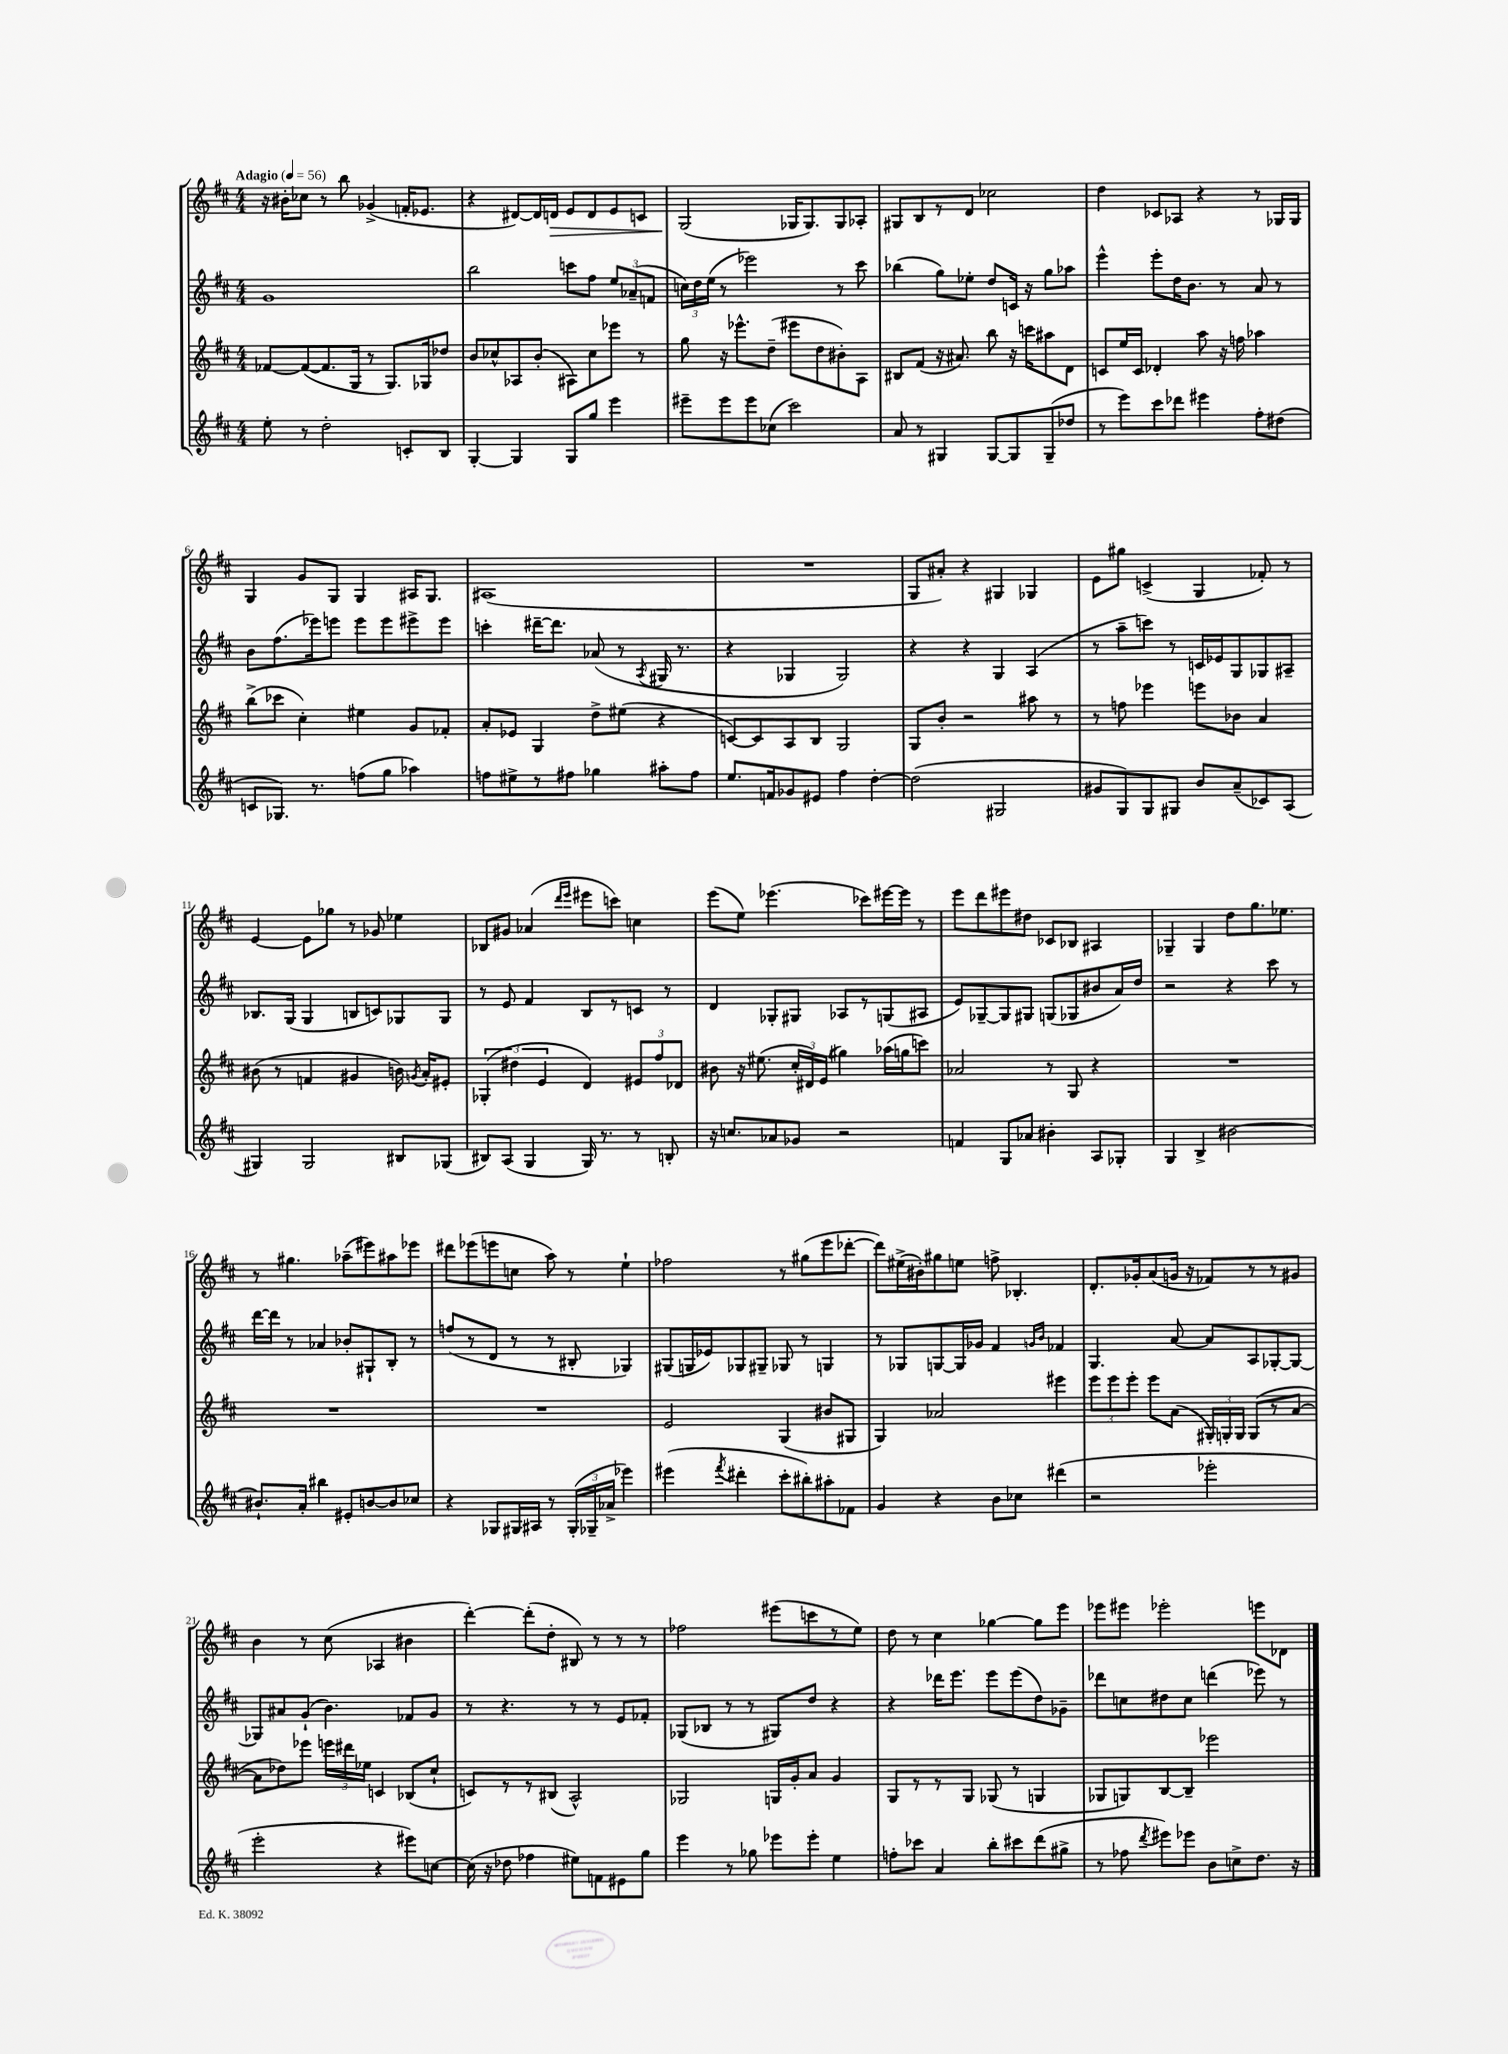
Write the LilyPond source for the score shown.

<<
\new StaffGroup <<
\new Staff = "s0" {
    \clef treble \key d \major \numericTimeSignature \time 4/4 \tempo "Adagio" 4 = 56
    \autoBeamOff r16 bis'16[-. ces''8] r8 b''8 ges'4->( f'16[-. ees'8.] |
    r4 dis'8[~) dis'16 d'16]\> e'8[ d'8 e'8 c'8] |
    g2\!( ges16[ ges8.) ges8 aes8]-. |
    gis8[ b8 r8 d'8] ces''2 |
    d''4 ces'8[ aes8] r4 r8 ges16[ ges16] |
    g4 g'8[ g8] g4 ais16[ g8.] |
    ais1( |
    R1 |
    g8[ ais'8]-.) r4 gis4 ges4 |
    e'8[ gis''8] c'4->( g4 fes'8-.) r8 |
    e'4~ e'8[ ges''8] r8 ges'8 ees''4 |
    bes8[ gis'8] aes'4( \grace { d'''16[ e'''16] } eis'''8[ c'''8]) c''4 |
    e'''8[( e''8]) ees'''4.( ces'''8[) eis'''16~ eis'''16] r8 |
    e'''8[ d'''8 eis'''8 dis''8] ces'8[ bes8] ais4 |
    ges4-- ges4 d''8[ g''8. ees''8.] |
    r8 gis''4. aes''8[--( eis'''8) ais''8 ees'''8] |
    dis'''8[ ees'''8( e'''8 c''8] a''8) r8 e''4-! |
    fes''2 r8 gis''8[( e'''8 des'''8]~-. |
    des'''8[) eis''16->( bis'16-.) gis''8 e''8] f''8-> bes4.-. |
    d'8.[-. ges'16-. a'8( g'16] r16 fes'8[) r8 r8 gis'8] |
    b'4 r8 cis''8( aes4 bis'4 |
    d'''4~-.) d'''8[-.( d''8]-. bis8) r8 r8 r8 |
    fes''2 eis'''8[( c'''8 r8 e''8]) |
    d''8 r8 cis''4 ges''4~ ges''8[ e'''8] |
    ees'''8[ eis'''8] ees'''2-. e'''8[ des'8] \bar "|." |
}
\new Staff = "s1" {
    \clef treble \key d \major \numericTimeSignature \time 4/4
    \autoBeamOff g'1 |
    b''2 c'''8[ fis''8] \tuplet 3/2 { e''8[ aes'8--( f'8] } |
    \tuplet 3/2 { c''16[) d''16 e''16]( } r8 ees'''2) r8 cis'''8 |
    bes''4( g''8[) ees''8]-. d''8[ c'16] r16 g''8[ aes''8] |
    e'''4-^ e'''8[-. d''16 b'8.] r8 a'8 r8 |
    b'8[ fis''8.( ees'''16) e'''8] e'''8[ e'''8 eis'''8-> eis'''8] |
    c'''4-. dis'''16[~-- dis'''8.] aes'8( r8 \acciaccatura { a8 } gis16 r8. |
    r4 ges4 ges2) |
    r4 r4 g4 a4( |
    r8 a''8[-- c'''8]) r8 c'16[ ees'16 g8 ges8 ais8]-- |
    bes8.[ g16]( g4 b8[ c'8) ges8 ges8] |
    r8 e'8 fis'4 b8[ r8 c'8] r8 |
    d'4 ges8[-. gis8] aes8[ r8 g8( ais8] |
    e'8[) ges8~-- ges8 gis8] g8[( ges8 bis'8 a'16) d''16] |
    r2 r4 cis'''8 r8 |
    d'''16[~ d'''16] r8 aes'4 bes'8[-. gis8-! b8]-. r8 |
    f''8[( r8 d'8] r8 r8 bis8-. ges4) |
    gis8[( g16 ees'16) ges8 gis8]-- ges8 r8 g4 |
    r8 ges8[ g8~ g16 ges'16] fis'4 \grace { g'16[ b'16] } fes'4 |
    g4. a'8~ a'8[ a8 ges8~-. ges8]~ |
    ges8[ ais'8 g'8]-!( b'4.) fes'8[ g'8] |
    r8 r4. r8 r8 e'8[ fes'8]-. |
    ges8[( bes8] r8 r8 gis8[) d''8] r4 |
    r4 des'''16[ e'''8.] e'''8[ e'''8( d''8) ges'8]-- |
    des'''8[ c''8 dis''8 c''8] d'''4( ees'''8) r8 \bar "|." |
}
\new Staff = "s2" {
    \clef treble \key d \major \numericTimeSignature \time 4/4
    \autoBeamOff fes'8[~ fes'8~( fes'8. g16] r8 g8.[) ges16 des''8] |
    b'8[ ces''8-^ aes8 b'8]-.( ais8[) ces''8 ees'''8] r8 |
    g''8 r16 ees'''8.[-^ d''8]--( eis'''8[ d''8 bis'8-.) a8] |
    bis8[ fis'8]( r16 ais'8.) b''8 r16 c'''16[ ais''8 d'8] |
    c'8[ e''16 c'16] des'4-. a''8 r16 f''16 aes''4 |
    b''8[->( ces'''8] cis''4-.) eis''4 g'8[ fes'8]-. |
    a'8[-. ees'8] g4 d''8[-> eis''8]( r4 |
    c'8[~) c'8 a8 b8] g2 |
    g8[ b'8]-. r2 ais''8 r8 |
    r8 f''8 ees'''4 e'''8[ bes'8] a'4 |
    bis'8( r8 f'4 gis'4 b'16) \acciaccatura { g'8 } a'16[-. eis'8]-. |
    \tuplet 3/2 { ges4-.( dis''4 e'4 } d'4) \tuplet 3/2 { eis'8[ fis''8 des'8] } |
    bis'8 r16 eis''8.( \tuplet 3/2 { cis''16[-. dis'16) e'16]( } gis''4) aes''16[( g''16 c'''8]) |
    aes'2 r8 g8 r4 |
    R1 |
    R1 |
    R1 |
    e'2 g4( bis'8[ gis8] |
    g4) aes'2 eis'''4 |
    \tuplet 3/2 { e'''8[ e'''8 e'''8]-. } e'''8[ a'8]( \tuplet 3/2 { gis16[-.) g16-. g16] } g8[( r8 a'8]~ |
    a'8[ des''8) ees'''8] \tuplet 3/2 { e'''16[ dis'''16 ees''16] } c'4 bes8[( cis''8]-! |
    c'8[) r8 r8 bis8]( a2-^) |
    ges2 g16[ g'16-. a'8] g'4 |
    g8[ r8 r8 g8] ges8( r8 g4 |
    ges8[ g8) b8~ b8]-- ees'''2 \bar "|." |
}
\new Staff = "s3" {
    \clef treble \key d \major \numericTimeSignature \time 4/4
    \autoBeamOff e''8-. r8 d''2-. c'8[-. b8] |
    g4~-. g4 g8[ g''8] e'''4 |
    eis'''8[-- eis'''8 eis'''8 ces''8]( cis'''2) |
    a'8 r8 gis4 gis8[~ gis8 gis8--( des''8] |
    r8 e'''8[) cis'''8 des'''8] eis'''4 fis''8[-. dis''8]( |
    c'8[ ges8.]) r8. f''8[( g''8] aes''4) |
    f''8[ eis''8-> r8 fis''8] ges''4 ais''8[-. fis''8] |
    e''8.[ f'16 ges'8 eis'8] fis''4 d''4~-. |
    d''2( gis2 |
    gis'8[ g8) g8 gis8] b'8[ a'8--( ces'8) a8]( |
    gis4) gis2 bis8[ ges8]( |
    bis8[) a8]( g4 g16) r8. r8 b8-. |
    r16 c''8.[ aes'8 ges'8] r2 |
    f'4 g8[ aes'8] bis'4-. a8[ ges8]-. |
    g4 b4-> bis'2~ |
    bis'8.[-! a'16]-. bis''4 eis'8[-. b'8~ b'8 ces''8] |
    r4 ges8[ gis16 ais16] r8 \tuplet 3/2 { gis16[-.( ges16-- aes'16]-> } ees'''4) |
    eis'''4( \acciaccatura { fis'''8 } dis'''4-. cis'''8[-. bis''8-.) ais''8-. fes'8] |
    g'4 r4 b'8[ ces''8] dis'''4( |
    r2 ees'''2-. |
    e'''2-. r4 eis'''8[) c''8]~ |
    c''16( r16 des''8 fes''4 eis''8[) f'8 eis'8 g''8] |
    e'''4 r8 ges''8 ees'''8[ ees'''8]-. e''4 |
    f''8[-. ces'''8] a'4 b''8[-. cis'''8 d'''8( gis''8]-> |
    r8 fes''8 \acciaccatura { d'''8 } eis'''8[) ees'''8] b'8[ c''8-> d''8.] r16 \bar "|." |
}
>>
>>
